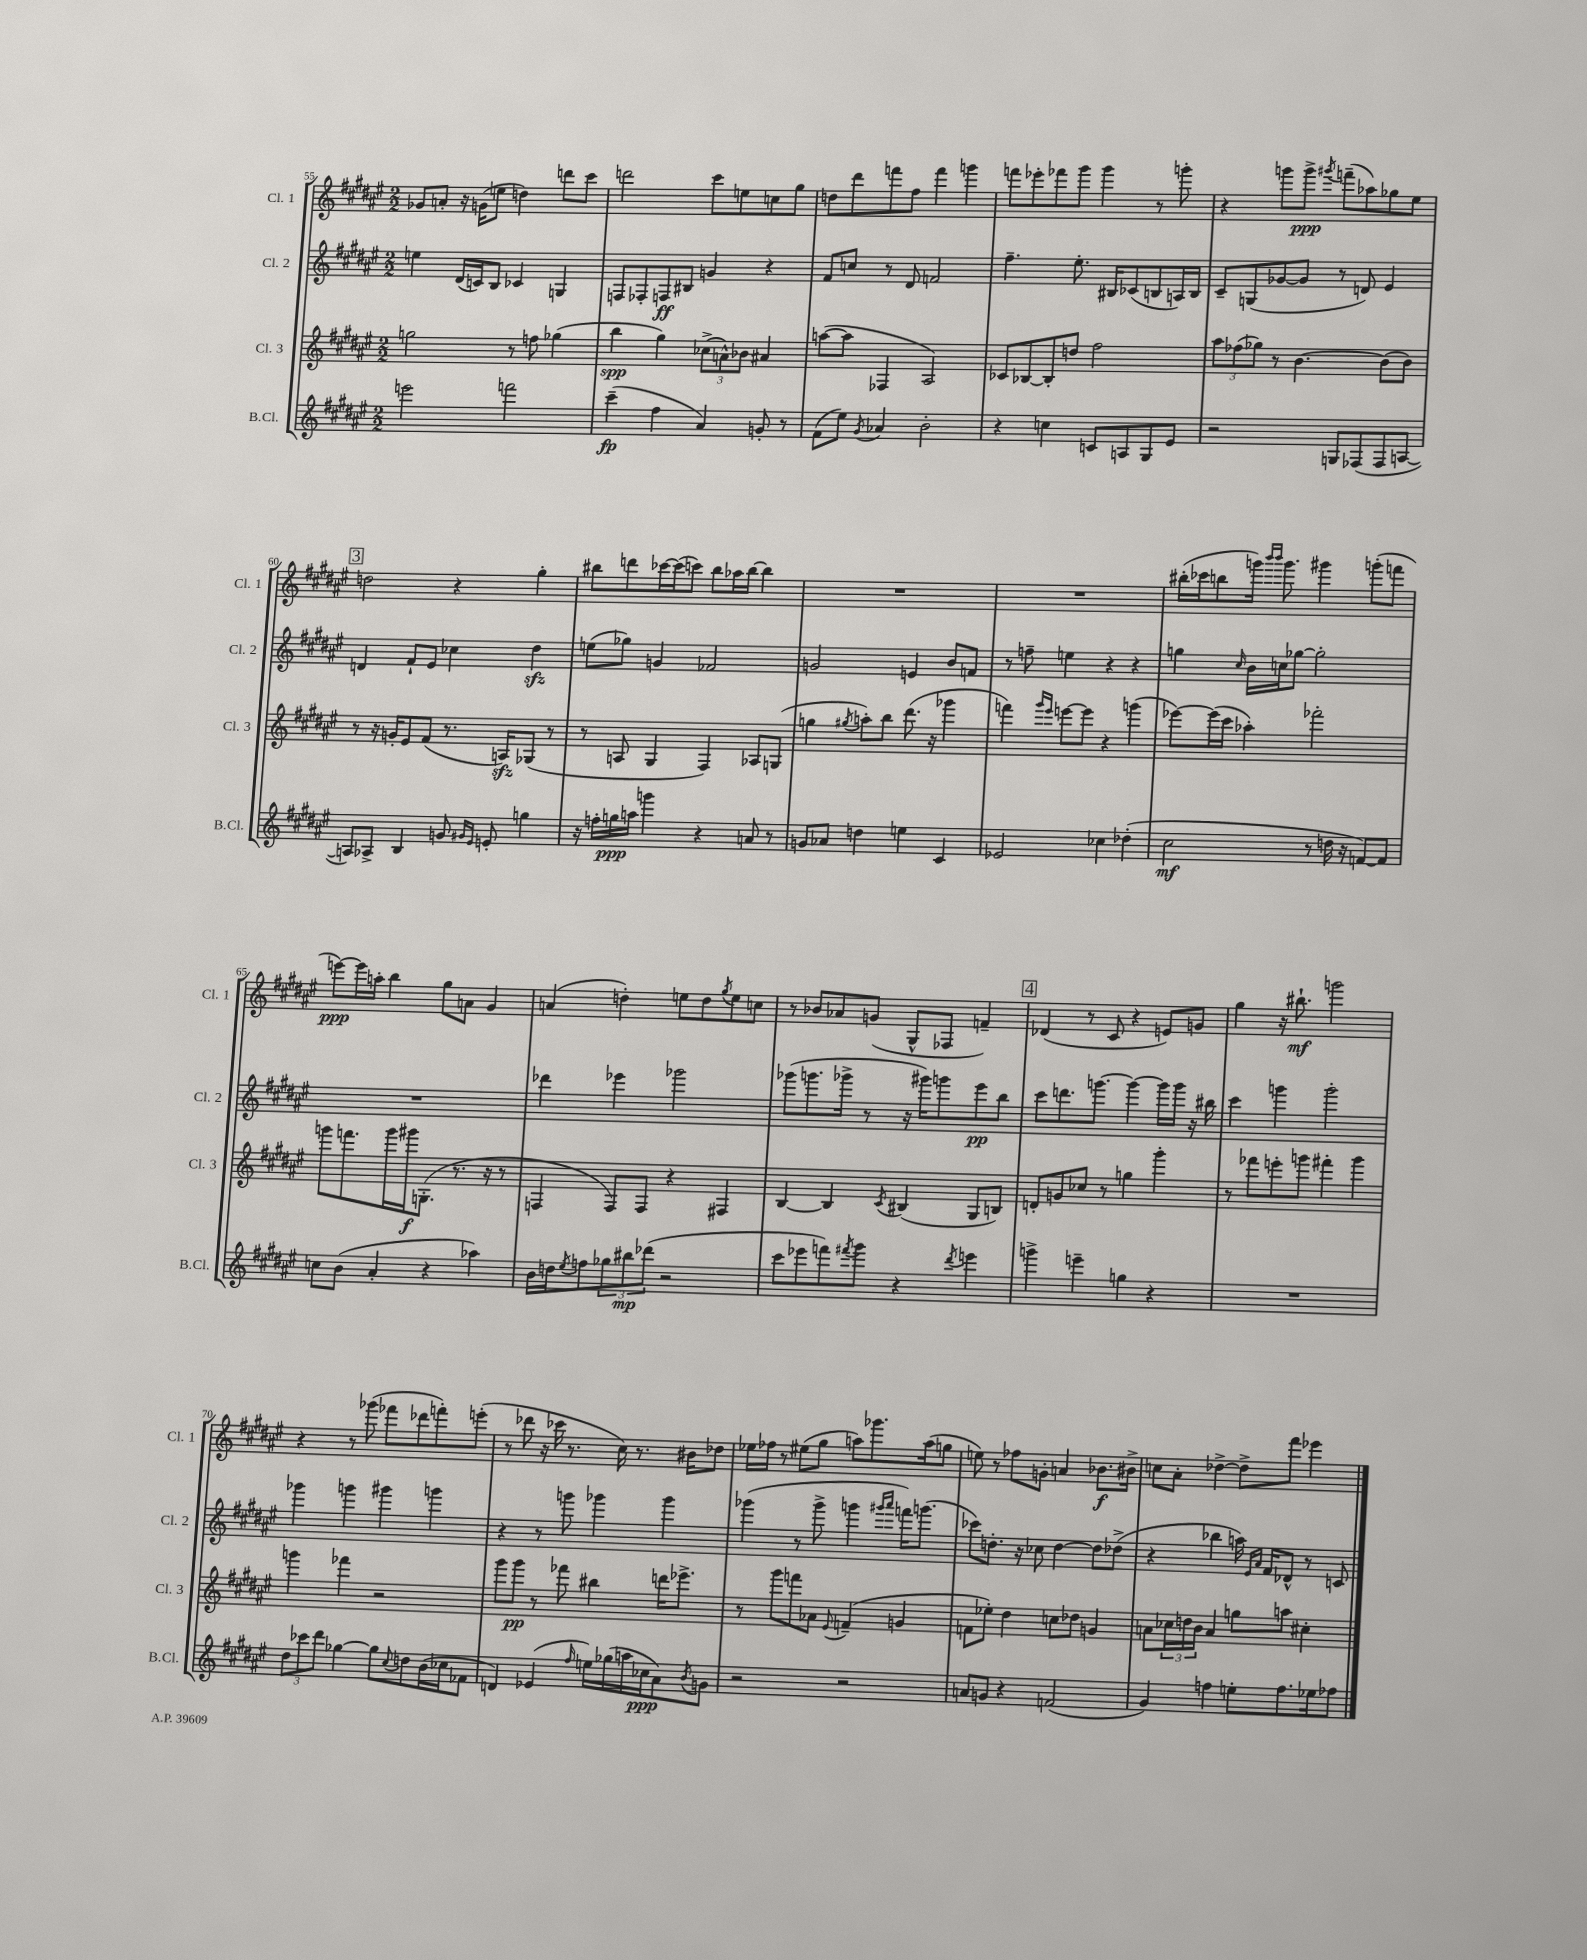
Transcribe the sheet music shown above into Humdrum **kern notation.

**kern	**dynam	**kern	**dynam	**kern	**dynam	**kern	**dynam
*part4	*part4	*part3	*part3	*part2	*part2	*part1	*part1
*staff4	*staff4	*staff3	*staff3	*staff2	*staff2	*staff1	*staff1
*I"B.Cl.	*	*I"Cl. 3	*	*I"Cl. 2	*	*I"Cl. 1	*
*I'B.Cl.	*	*I'Cl. 3	*	*I'Cl. 2	*	*I'Cl. 1	*
*clefG2	*	*clefG2	*	*clefG2	*	*clefG2	*
*k[f#c#g#d#a#e#]	*	*k[f#c#g#d#a#e#]	*	*k[f#c#g#d#a#e#]	*	*k[f#c#g#d#a#e#]	*
*M2/2	*	*M2/2	*	*M2/2	*	*M2/2	*
=55	=55	=55	=55	=55	=55	=55	=55
2eeen\	.	2ggn\	.	4een\	.	8g-X/L	.
.	.	.	.	.	.	8an'/J	.
.	.	.	.	(16d#/LL	.	16r	.
.	.	.	.	16cn/J)	.	(16gn\KL	.
.	.	.	.	8B/J	.	8een\J	.
2fffn\	.	8r	.	4c-X/	.	4ddn\)	.
.	.	8ffn\	.	.	.	.	.
.	.	(4gg-X\	.	4Gn/	.	8dddn\L	.
.	.	.	.	.	.	8ccc#\J	.
=56	=56	=56	=56	=56	=56	=56	=56
(4ccc#~\	fp	4bb\	spp	8Fn/L	.	2dddn\	.
.	.	.	.	8F-X'/	.	.	.
4ff#\	.	4gg#\)	.	8Fn/	ff	.	.
.	.	.	.	8B#X/J	.	.	.
4a#/)	.	(12cc-X^\L	.	4gn/	.	8ccc#\L	.
.	.	12an^^\)	.	.	.	.	.
.	.	.	.	.	.	8een\	.
.	.	12b-X\J	.	.	.	.	.
8gn'/	.	4a#X/	.	4r	.	8ccn\	.
8r	.	.	.	.	.	8gg#\J	.
=57	=57	=57	=57	=57	=57	=57	=57
(8f#\L	.	([8aan\L	.	8f#/L	.	8ddn\L	.
8ee#\J)	.	8aa\J]	.	8ccn/J	.	8ddd#\	.
8qg#/	.	.	.	.	.	.	.
4a-X/	.	4F-X/	.	8r	.	8fffn\	.
.	.	.	.	8d#/	.	8ff#\J	.
2b'\	.	2A#/)	.	2fn/	.	4fff\	.
.	.	.	.	.	.	4gggn\	.
=58	=58	=58	=58	=58	=58	=58	=58
4r	.	8c-X/L	.	4.ff#~\	.	8fffn\L	.
.	.	[8B-X/	.	.	.	8eee-X'\	.
4ccn\	.	8B-'/]	.	.	.	8fff-X\	.
.	.	8ddn/J	.	8.ee#'\	.	8ggg#\J	.
8cn/L	.	2ff#\	.	.	.	4ggg#\	.
.	.	.	.	16B#X/KL	.	.	.
8An/	.	.	.	(8c-X/	.	.	.
8G#/	.	.	.	8Bn/	.	8r	.
8e#/J	.	.	.	16An/L)	.	8gggn'\	.
.	.	.	.	16B/JJ	.	.	.
=59	=59	=59	=59	=59	=59	=59	=59
2r	.	12aa#\L	.	8c#~/L	.	4r	.
.	.	(12ff-X\	.	.	.	.	.
.	.	.	.	(8Gn/	.	.	.
.	.	12gg-X\J)	.	.	.	.	.
.	.	8r	.	[8g-X/	.	8gggn\L	.
.	.	[4.b\	.	8g-/J]	.	8ggg^\J	ppp
.	.	.	.	.	.	8qggg#X/	.
8Gn/L	.	.	.	8r	.	(8fffn~\L	.
(8F-X/	.	.	.	8dn/)	.	8aa-X\)	.
8F-/	.	(8b\L]	.	4e#/	.	8gg-X\	.
[8An/J	.	8b\J)	.	.	.	8ee#\J	.
!!LO:LB:g=z
!!LO:REH:place=s1:t=3
=60	=60	=60	=60	=60	=60	=60	=60
8An/L])	.	8r	.	4dn/	.	2ddn\	.
8A-X^/J	.	16r	.	.	.	.	.
.	.	16gn'/KL	.	.	.	.	.
4B/	.	8e#/	.	8f#`/L	.	.	.
.	.	(8f#/J	.	8e#/J	.	.	.
8gn/	.	8.r	.	4cc-X\	.	4r	.
16qqg#X/LL	.	.	.	.	.	.	.
16qqe#/JJ	.	.	.	.	.	.	.
8en'/	.	.	.	.	.	.	.
.	.	16Anzz/KL)	.	.	.	.	.
4ggn\	.	(8G-X/J	.	4dd#zz\	.	4gg#'\	.
.	.	8r	.	.	.	.	.
=61	=61	=61	=61	=61	=61	=61	=61
16r	.	8r	.	(8een\L	.	8bb#X\L	.
16ffn'\LL	.	.	.	.	.	.	.
16ggn\	ppp	8An/	.	8gg-X\J)	.	8dddn\	.
16aan\JJ	.	.	.	.	.	.	.
4gggn\	.	4G#/	.	4gn/	.	[16ccc-X\L	.
.	.	.	.	.	.	(16ccc-\J]	.
.	.	.	.	.	.	8cccn\J)	.
4r	.	4F#/)	.	2f-X/	.	8bb#\L	.
.	.	.	.	.	.	16aa-X\L	.
.	.	.	.	.	.	[16bb#\JJ	.
8an/	.	8A-X/L	.	.	.	4bb#\]	.
8r	.	(8Gn/J	.	.	.	.	.
=62	=62	=62	=62	=62	=62	=62	=62
8gn/L	.	4ggn\	.	2gn/	.	1r	.
8a-X/J	.	.	.	.	.	.	.
.	.	8qgg#X/	.	.	.	.	.
4ddn\	.	8aan'\L)	.	.	.	.	.
.	.	8bb\J	.	.	.	.	.
4een\	.	(8.ddd#\	.	4en/	.	.	.
.	.	16r	.	.	.	.	.
4c#/	.	4ggg-X\	.	8b/L	.	.	.
.	.	.	.	8fn/J	.	.	.
=63	=63	=63	=63	=63	=63	=63	=63
2e-X/	.	4fffn\)	.	8r	.	1r	.
.	.	.	.	8ffn~\	.	.	.
.	.	16qqggg#/LL	.	.	.	.	.
.	.	16qqeee#/JJ	.	.	.	.	.
.	.	[8eeen\L	.	4een\	.	.	.
.	.	8eee\J]	.	.	.	.	.
4cc-X\	.	4r	.	4r	.	.	.
(4dd-X'\	.	(4gggn\	.	4r	.	.	.
=64	=64	=64	=64	=64	=64	=64	=64
2cc#\	mf	[8eee-X\L)	.	4ggn\	.	(16bb#X'\LL	.
.	.	.	.	.	.	16ccc-X\J	.
.	.	(16eee-\L]	.	.	.	8bbn\	.
.	.	16ccc#\JJ	.	.	.	.	.
.	.	.	.	16qqcc#/	.	.	.
.	.	4aa-X'\)	.	16b\LL	.	16gggn\Jk)	.
.	.	.	.	.	.	16qqbbb/LL	.
.	.	.	.	.	.	16qqbbb/JJ	.
.	.	.	.	16ccn\J	.	8.ggg\	.
.	.	.	.	[8gg-X\J	.	.	.
8r	.	2fff-X'\	.	2gg-'\]	.	4ggg#X\	.
16ddn\	.	.	.	.	.	.	.
16r	.	.	.	.	.	.	.
[8fn/L)	.	.	.	.	.	(8gggn'\L	.
8f/J]	.	.	.	.	.	8fffn\J	.
!!LO:LB:g=z
=65	=65	=65	=65	=65	=65	=65	=65
8ccn\L	.	8gggn\L	.	1r	.	[8eeen\L)	ppp
(8b\J	.	8.fffn\	.	.	.	16eee\L]	.
.	.	.	.	.	.	16aan'\JJ	.
4a#'/	.	.	.	.	.	4bb\	.
.	.	16ggg\L	.	.	.	.	.
.	.	16ggg#X\J	f	.	.	.	.
.	.	(8.Gn'\J	.	.	.	.	.
4r	.	.	.	.	.	8gg#\L	.
.	.	8.r	.	.	.	8an\J	.
4aa-X\)	.	.	.	.	.	4g#/	.
.	.	16r	.	.	.	.	.
.	.	8r	.	.	.	.	.
=66	=66	=66	=66	=66	=66	=66	=66
16b\LL	.	4Fn/	.	4ddd-X\	.	(4an/	.
16ddn\J	.	.	.	.	.	.	.
8qee#/	.	.	.	.	.	.	.
8ffn\	.	.	.	.	.	.	.
12gg-X\	.	8F/L)	.	4eee-X\	.	4ddn'\)	.
12bb#X\	mp	.	.	.	.	.	.
.	.	8F/J	.	.	.	.	.
(12ddd-X\J	.	.	.	.	.	.	.
2r	.	4r	.	2ggg-X\	.	8een\L	.
.	.	.	.	.	.	8dd\	.
.	.	.	.	.	.	8qgg#/	.
.	.	4F#X/	.	.	.	8ee\	.
.	.	.	.	.	.	8ccn\J	.
=67	=67	=67	=67	=67	=67	=67	=67
8ccc#\L	.	[4B/	.	(8ggg-X\L	.	8r	.
8eee-X\	.	.	.	8.gggn\	.	8b-X/L	.
8fffn\)	.	4B/]	.	.	.	8a-X/	.
.	.	.	.	16ggg-X^\Jk	.	.	.
8qfff#X/	.	.	.	.	.	.	.
8ggg#\J	.	.	.	8r	.	(8gn/J	.
.	.	8qc#/	.	.	.	.	.
4r	.	(4B#X/	.	16r	.	8G#^^/L	.
.	.	.	.	16ggg#X\KL)	.	.	.
.	.	.	.	8gggn\	.	8F-X/J	.
8qddd#/	.	.	.	.	.	.	.
4eeen\	.	8G#/L	.	8eee#\	pp	4fn~/)	.
.	.	8Bn/J)	.	8bb\J	.	.	.
!!LO:REH:place=s1:t=4
=68	=68	=68	=68	=68	=68	=68	=68
4gggn^\	.	8dn'/L	.	8ccc#\L	.	(4d-X/	.
.	.	8gn/	.	8.dddn\	.	.	.
4eeen~\	.	8cc-X/J	.	.	.	8r	.
.	.	.	.	[8.gggn\J	.	.	.
.	.	8r	.	.	.	8c#/	.
4ggn\	.	4ggn\	.	4ggg\_	.	4r	.
4r	.	4ggg#'\	.	16ggg\LL]	.	8en/L)	.
.	.	.	.	16ggg\JJ	.	.	.
.	.	.	.	16r	.	8gn/J	.
.	.	.	.	16bb#X\	.	.	.
=69	=69	=69	=69	=69	=69	=69	=69
1r	.	8r	.	4ccc#\	.	4gg#\	.
.	.	8fff-X\L	.	.	.	.	.
.	.	8eeen'\	.	4gggn\	.	16r	.
.	.	.	.	.	.	8.bb#X`\	mf
.	.	8gggn\J	.	.	.	.	.
.	.	4fff#X'\	.	2ggg'\	.	2gggn\	.
.	.	4ggg\	.	.	.	.	.
!!LO:LB:g=z
=70	=70	=70	=70	=70	=70	=70	=70
12dd#\L	.	4gggn\	.	4ggg-X\	.	4r	.
12ccc-X\	.	.	.	.	.	.	.
12ddd#\J	.	.	.	.	.	.	.
[4gg-X\	.	4fff-X\	.	4gggn\	.	8r	.
.	.	.	.	.	.	(8ggg-X\	.
8gg-\L]	.	2r	.	4ggg#X\	.	8fff-X\L	.
8qqcc#/	.	.	.	.	.	.	.
8ddn\	.	.	.	.	.	8ddd-X\	.
(16b\L	.	.	.	4gggn\	.	8fffn'\)	.
16cc-X\J	.	.	.	.	.	.	.
8f-X\J	.	.	.	.	.	(8eeen'\J	.
=71	=71	=71	=71	=71	=71	=71	=71
4dn/)	.	8ggg#\L	.	4r	.	8r	.
.	.	8ggg#\J	pp	.	.	8ddd-X\	.
(4e-X/	.	8r	.	8r	.	16r	.
.	.	.	.	.	.	16ccc-X\	.
.	.	8fff-X\	.	8gggn\	.	8.r	.
16qqff#/	.	.	.	.	.	.	.
16een\LL)	.	4bb#X\	.	4ggg-X\	.	.	.
(16gg-X\	.	.	.	.	.	16cc#\)	.
16aan\	.	.	.	.	.	8.r	.
16cc-X\J	ppp	.	.	.	.	.	.
8a#\)	.	16dddn\KL	.	4ggg-\	.	.	.
.	.	8.eee-X^\J	.	.	.	16b#X\KL	.
8qb/	.	.	.	.	.	.	.
8gn\J	.	.	.	.	.	8dd-X\J	.
=72	=72	=72	=72	=72	=72	=72	=72
2r	.	8r	.	(4ggg-X\	.	16ee-X\LL	.
.	.	.	.	.	.	16ff-X\JJ	.
.	.	8ggg#\L	.	.	.	8r	.
.	.	8fffn\	.	8r	.	(8ee#X\L	.
.	.	8a-X\J	.	8ggg-^\	.	8gg#\J	.
.	.	8qqe#/	.	.	.	.	.
2r	.	(4fn~/	.	4gggn\	.	8aan\L)	.
.	.	.	.	.	.	8.ggg-X\	.
.	.	.	.	16qqggg#X/LL	.	.	.
.	.	.	.	16qqaaa#/JJ	.	.	.
.	.	4gn/	.	16fffn\KL)	.	.	.
.	.	.	.	(8.gggn\J	.	(16aa\k	.
.	.	.	.	.	.	8ggn\J	.
=73	=73	=73	=73	=73	=73	=73	=73
8an/L	.	8fn\L	.	8ccc-X\L)	.	8een\)	.
8gn/J	.	8ee-X'\J)	.	8.ddn'\J	.	8r	.
4r	.	4dd#\	.	.	.	8ff-X\L	.
.	.	.	.	16r	.	.	.
.	.	.	.	8cc-X\	.	8gn'\J	.
(2fn/	.	8ccn\L	.	[4dd\	.	4an/	.
.	.	8dd-X\J	.	.	.	.	.
.	.	4gn/	.	8dd\L]	.	8.b-X\L	f
.	.	.	.	(8dd-X^\J	.	.	.
.	.	.	.	.	.	16b#X^\Jk	.
=74	=74	=74	=74	=74	=74	=74	=74
4g#/)	.	8an\L	.	4r	.	8ccn\L	.
.	.	24cc-X\L	.	.	.	8a#'\J	.
.	.	24ddn\	.	.	.	.	.
.	.	24b\JJ	.	.	.	.	.
4ffn\	.	4a/	.	4bb-X\	.	[4dd-X^\	.
8een'\L	.	8ggn\L	.	16aan\)	.	8dd-^\L]	.
.	.	.	.	16qqe#/LL	.	.	.
.	.	.	.	16qqa#/JJ	.	.	.
.	.	.	.	16f#/KL	.	.	.
8.ff\	.	8aan\J	.	8d-X^^/J	.	8fff#\J	.
.	.	4cc#X'\	.	8r	.	4eee-X\	.
16ee-X\k	.	.	.	.	.	.	.
8ff-X\J	.	.	.	8cn/	.	.	.
==	==	==	==	==	==	==	==
*-	*-	*-	*-	*-	*-	*-	*-
